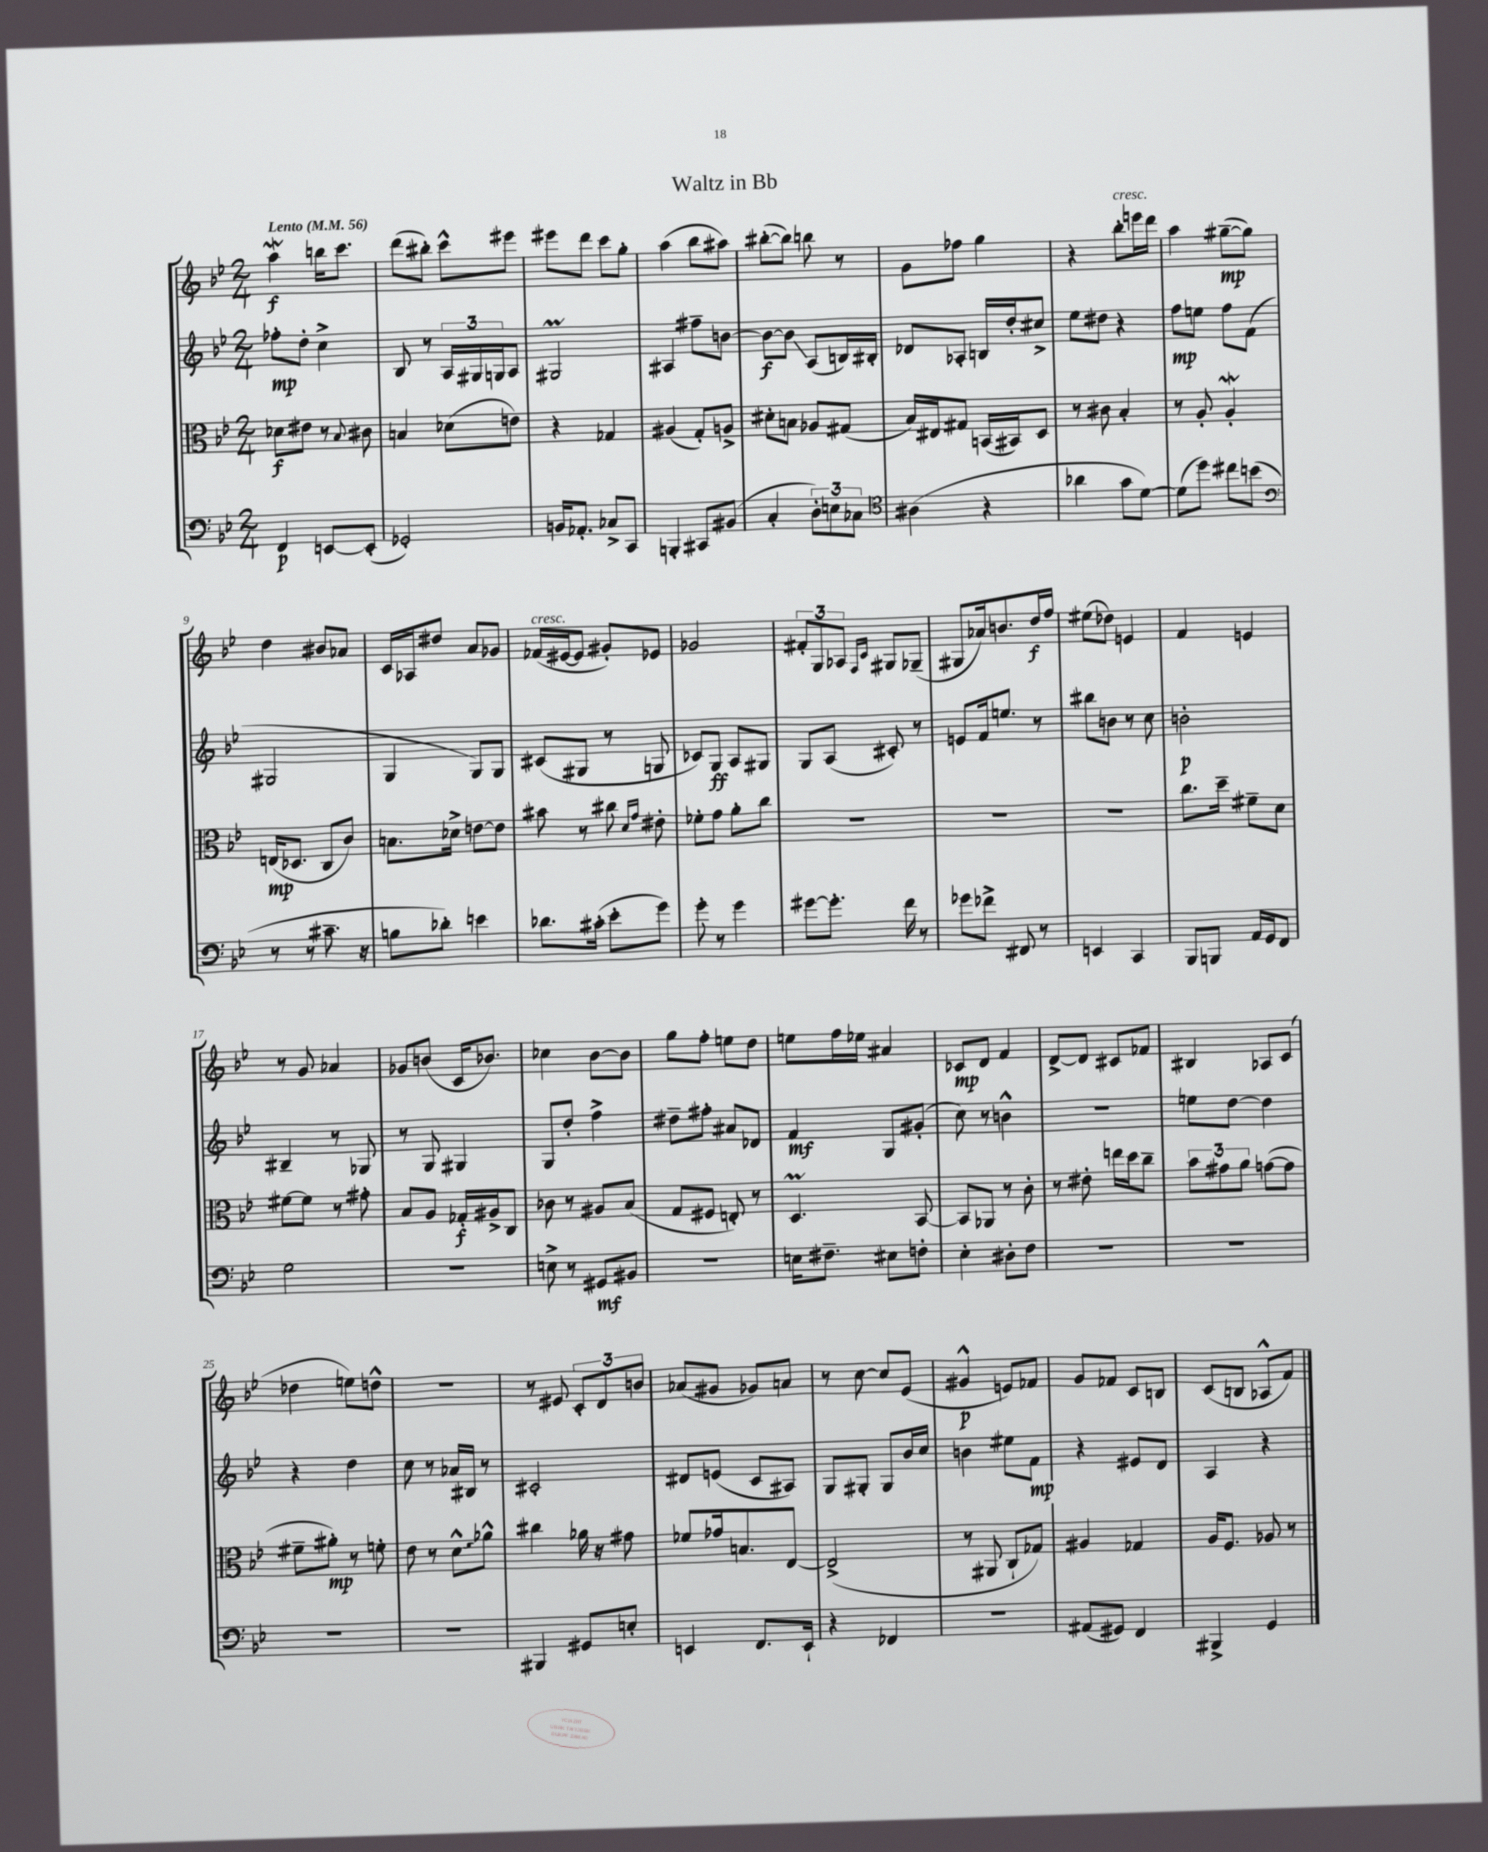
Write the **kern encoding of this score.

**kern	**kern	**kern	**kern
*staff4	*staff3	*staff2	*staff1
*clefF4	*clefC3	*clefG2	*clefG2
*k[b-e-]	*k[b-e-]	*k[b-e-]	*k[b-e-]
*M2/4	*M2/4	*M2/4	*M2/4
*MM56	*MM56	*MM56	*MM56
4FF/	8d-\L	8ff-'\L	4aa\
.	8e#\J	8dd'\J	.
[8EE/L	8r	4cc^\	16bb\LK
.	.	.	8.ccc\J
.	8qqB-/	.	.
(8EE'/]J	8c#\	.	.
=	=	=	=
2GG-'/)	4B/	8B-/	(8ddd\L
.	.	8r	8bb#'\J)
.	(8d-\L	24A/LL	8ccc^^\L
.	.	24G#/	.
.	.	24G/J	.
.	8e\J)	8A/J	8eee#\J
=	=	=	=
16BB/LK	4r	2G#/	8eee#\L
8.AA-'/J	.	.	.
.	.	.	8ddd\J
8C-^/L	4G-/	.	8ccc\L
8CC/J	.	.	8gg'\J
=	=	=	=
4BBB'/	(4A#/	4A#/	(4aa\
8CC#/L	8G'/L)	8ff#~\L	8bb-\L
(8BB#/J	8A^/J	[8b\J	8aa#\J)
=	=	=	=
4C'/	8d#'\L	8b\_L	([8bb#'\L
.	8B\J	8b\]J	8bb#\]J)
12D'\L)	8A-/L	(8A/L	8bb\
12E\	.	.	.
.	(8G#/J	16B/L)	8r
12C-\J	.	.	.
.	.	16B#'/JJ	.
=	=	=	=
*clefC4	*	*	*
(4A#\	16B-/LL)	8d-/L	8g\L
.	16E#/J	.	.
.	8G#/J	8A-'/J	8ff-\J
4r	(16BB/LL	16B/LL	4gg\
.	16BB#/J)	16dd'/J	.
.	8D/J	8cc#^/J	.
=	=	=	=
4a-\	8r	8ee-\L	4r
.	8c#\	8dd#\J	.
8g\L	4B-'/	4r	8bb-'\L
[8d\J)	.	.	16eee\L
.	.	.	16ddd\JJ
=	=	=	=
(8d\]L	8r	8ff\L	4aa\
8dd\J)	8A'/	8ee\J	.
8cc#\L	4A'/	8ff\L	([8gg#~\L
(8b\J	.	(8f\J	8gg#\]J)
=	=	=	=
*clefF4	*	*	*
8r	(16E/LK	2G#/	4dd\
.	8.D-/J	.	.
8r	.	.	.
8.c#~\	8C/L	.	8b#/L
.	8c/J)	.	8a-/J
16r	.	.	.
=	=	=	=
8B\L	8.B\L	4G/	16c/LL
.	.	.	16A-/J
8d-'\J)	.	.	8dd#/J
.	16d-^\Jk	.	.
4e\	[8e\L	8G/L)	8a/L
.	8e\]J	8G/J	8g-/J
=	=	=	=
8.d-\L	8b#\	(8c#/L	(16f-/LL
.	.	.	[16e#/J
.	8r	8G#/J	8e#/]J
(16c#'\Jk	.	.	.
8e-'\L	8cc#\	8r	8g#'/L)
.	16qqd/LL	.	.
.	16qqg/JJ	.	.
8g\J)	8e#'\	8G/	8e-/J
=	=	=	=
8g'\	8f-'\L	8c-/L)	2g-/
8r	8g\J	8G/J	.
4g\	8a'\L	8A/L	.
.	8cc\J	8G#/J	.
=	=	=	=
[8g#\L	2r	8G/L	12f#'/L
.	.	.	12G/
8.g#'\]J	.	(8A/J	.
.	.	.	12A-/J
.	.	.	16qqF/LL
.	.	.	16qqc/JJ
.	.	8c#'/)	8G#/L
16f\	.	.	.
8r	.	8r	(8G-~/J
=	=	=	=
8g-\L	2r	8e/L	8G#/L
8f-^\J	.	16f/k	16a-/k)
.	.	8.ee/J	8.b/
8FF#/	.	.	.
8r	.	8r	16dd/L
.	.	.	16ff/JJ
=	=	=	=
4EE/	2r	8bb#\L	(8ee#\L
.	.	8b\J	8dd-\J)
4CC/	.	8r	4e/
.	.	8cc\	.
=	=	=	=
8BBB-/L	8.cc\L	2b'\	4f/
8BBB/J	.	.	.
.	16dd~\Jk	.	.
16AA/LL	8f#~\L	.	4e/
16GG/J	.	.	.
8FF/J	8d\J	.	.
=	=	=	=
2G\	[8f#\L	4B#~/	8r
.	8f#\]J	.	8g/
.	8r	8r	4a-/
.	8g#'\	8G-/	.
=	=	=	=
2r	8B-/L	8r	8g-/L
.	8A/J	8G/	(8b/J
.	16G-'/LL	4G#/	16c/LK
.	16A#^/J	.	8.b-/J)
.	8C/J	.	.
=	=	=	=
8E^\	8c-\	8G/L	4cc-\
8r	8r	8dd'/J	.
8GG#/L	8A#/L	4ff^\	[8b-\L
8BB#/J	(8B-/J	.	8b-\]J
=	=	=	=
2r	8G/L	8dd#~\L	8gg\L
.	8F#/J	8ff#'\J	8ff'\J
.	8E'/)	8a#/L	8ee\L
.	8r	8d-/J	8dd\J
=	=	=	=
16E\LK	4.D/	4f/	8ee\L
8.F#~\J	.	.	.
.	.	.	16ff\L
.	.	.	16ee-\JJ
8E#\L	.	8G/L	4a#/
8F'\J	[8BB-/	(8g#'/J	.
=	=	=	=
4E-'\	8BB-/]L	8cc\)	8c-/L
.	8AA-/J	8r	8d/J
8D#'\L	8r	4b^^\	4f/
8F\J	8c'\	.	.
=	=	=	=
2r	8r	2r	[8d^/L
.	8e#'\	.	8d/]J
.	16ee\LL	.	8c#/L
.	16dd\J	.	.
.	8cc~\J	.	8f-/J
=	=	=	=
2r	12b-\L	8ee\L	4B#/
.	12g#\	.	.
.	.	[8dd\J	.
.	12a\J	.	.
.	([8g\L	4dd\]	8A-/L
.	8g\]J	.	(8c/J
=	=	=	=
2r	8f#~\L	4r	4dd-\
.	8a#'\J)	.	.
.	8r	4dd\	8ee\L)
.	8f'\	.	8dd^^\J
=	=	=	=
2r	8e-\	8cc\	2r
.	8r	8r	.
.	8d^^\L	16a-/LL	.
.	.	16B#/JJ	.
.	8a-^^\J	8r	.
=	=	=	=
4BBB#/	4cc#\	2c#'/	8r
.	.	.	8e#/
8GG#/L	16a-\	.	12c'/L
.	16r	.	.
.	.	.	12d/
8E'/J	8g#\	.	.
.	.	.	12b/J
=	=	=	=
4EE/	8f-/L	8d#/L	(8a-/L
.	16g-/k	(8e/J	8g#/J
.	8.B/	.	.
8.FF/L	.	8c/L	8g-/L)
.	[8E-/J	8A#/J)	8a/J
16EE`/Jk	.	.	.
=	=	=	=
4r	(2E-^/]	8G/L	8r
.	.	8G#'/J	[8cc\
4FF-/	.	8G#/L	8cc/]L
.	.	16b-/L	(8e-/J
.	.	16cc/JJ	.
=	=	=	=
2r	8r	4b\	4g#^^/
.	8AA#/	.	.
.	8C`/L	8ee#\L	8e/L)
.	8G-/J)	8f\J	8f-/J
=	=	=	=
(8AA#/L	4A#/	4r	8g/L
8GG#/J)	.	.	8f-/J
4FF/	4G-/	8e#/L	8c/L
.	.	8d/J	8B/J
=	=	=	=
4BBB#^/	16A/LK	4A/	(8c/L
.	8.F/J	.	.
.	.	.	8B/J
4GG/	8A-/	4r	8A-^^/L
.	8r	.	8f/J)
==	==	==	==
*-	*-	*-	*-
